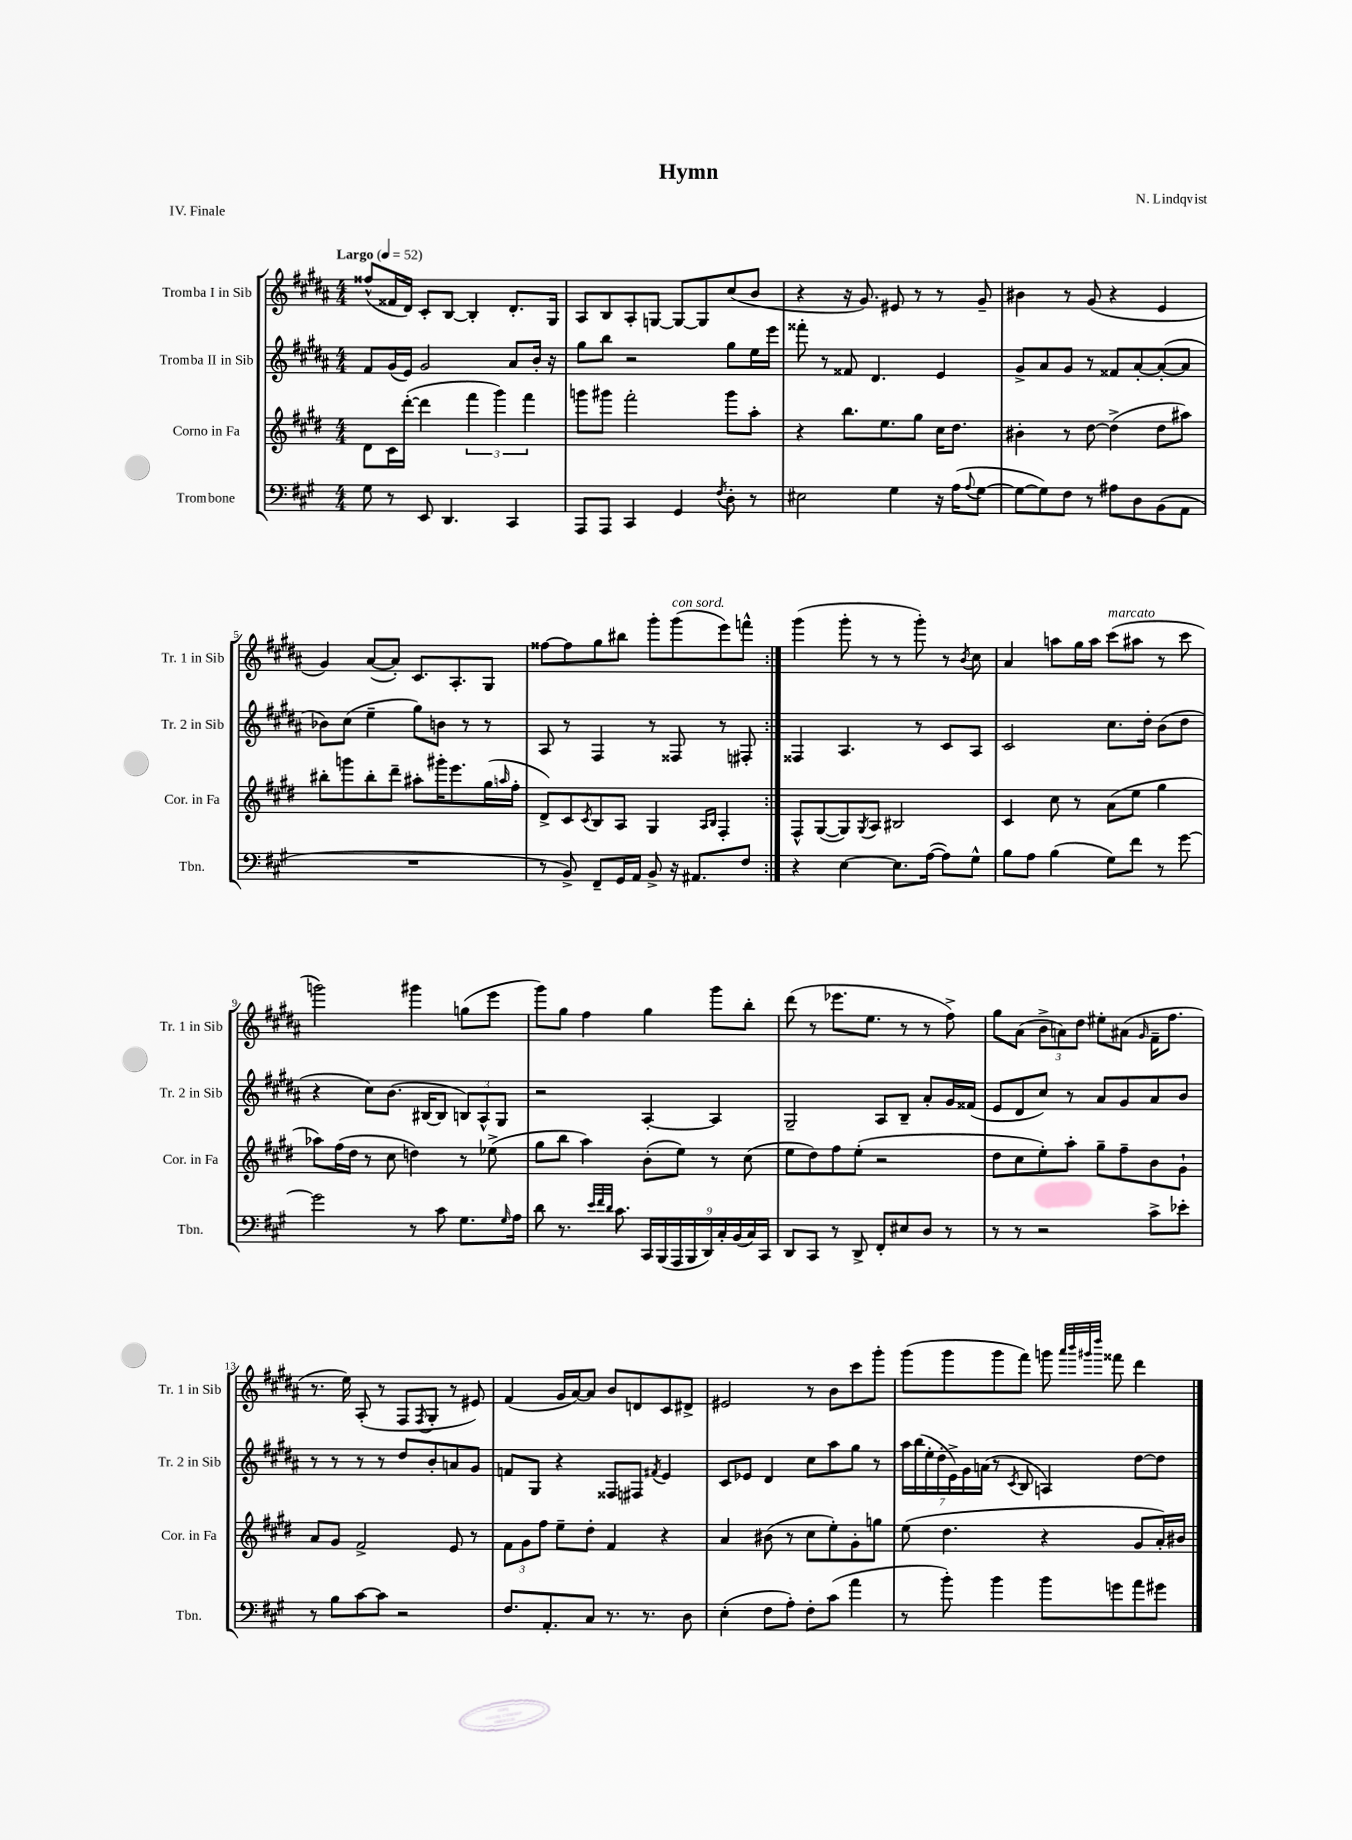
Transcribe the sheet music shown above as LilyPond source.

\header { title = "Hymn" composer = "N. Lindqvist" piece = "IV. Finale" }
<<
\new StaffGroup <<
\new Staff = "s0" \with { instrumentName = "Tromba I in Sib" shortInstrumentName = "Tr. 1 in Sib" } {
    \clef treble \key b \major \numericTimeSignature \time 4/4 \tempo "Largo" 4 = 52
    \repeat volta 2 { fisis''8-^( fisis'16 dis'16) cis'8-. b8~ b4-. dis'8.-. gis16 |
    ais8 b8 ais8-. g8~ g8~ g8 cis''8( b'8 |
    r4 r16 gis'8.) eis'8 r8 r8 gis'8-- |
    bis'4 r8 gis'8( r4 e'4 |
    gis'4) ais'8~( ais'8-.) cis'8. ais8.-. gis8 |
    fisis''8~ fisis''8 gis''8 bis''8 gis'''8-. gis'''8^\markup { \italic "con sord." }( e'''8) f'''8-^ | }
    gis'''4( gis'''8-. r8 r8 gis'''8-.) r8 \acciaccatura { b'8 } cis''8 |
    ais'4 a''8 gis''16 a''16 cis'''8^\markup { \italic "marcato" }( ais''8 r8 cis'''8 |
    g'''2) gis'''4 g''8( e'''8 |
    gis'''8) gis''8 fis''4 gis''4 gis'''8 b''8-. |
    dis'''8( r8 ees'''8. e''8. r8 r8 fis''8->) |
    gis''8 ais'8( \tuplet 3/2 { b'8-> a'8) dis''8 } eis''8-. ais'8( \grace { gis'16 } fis'16-- fis''8. |
    r8. e''16) ais8-.( r8 fis8 \acciaccatura { fis8 } gis8-. r8 eis'8) |
    fis'4( gis'16 ais'16~) ais'8 b'8 d'8 cis'8 dis'8-> |
    eis'2 r8 b'8 cis'''8 gis'''8-. |
    gis'''8( gis'''8 gis'''8 fis'''8) g'''8 \grace { ais'''32 b'''32 gis'''32 dis''''32 } fisis'''8 dis'''4 \bar "|." |
}
\new Staff = "s1" \with { instrumentName = "Tromba II in Sib" shortInstrumentName = "Tr. 2 in Sib" } {
    \clef treble \key b \major \numericTimeSignature \time 4/4
    \repeat volta 2 { fis'8 gis'16( e'16) gis'2 ais'8 b'16-. r16 |
    gis''8 b''8 r2 gis''8 e''16 e'''16 |
    fisis'''8-. r8 fisis'8 dis'4. e'4 |
    gis'8-> ais'8 gis'8 r8 fisis'8 ais'8~-. ais'8~-.( ais'8 |
    bes'8) cis''8( e''4-- gis''8) b'8 r8 r8 |
    ais8 r8 fis4 r8 fisis8 r8 fis8-. | }
    fisis4 ais4. r8 cis'8 ais8 |
    cis'2 cis''8. dis''16-. b'8( dis''8 |
    r4 cis''8) b'8.( bis16~ bis8 \tuplet 3/2 { b8) ais8-^ gis8 } |
    r2 ais4~-. ais4 |
    gis2-- ais8 b8-- ais'8-. gis'16 fisis'16( |
    e'8 dis'8 cis''8) r8 ais'8 gis'8 ais'8 b'8 |
    r8 r8 r8 r8 dis''8 b'8-. a'8 gis'8 |
    f'8 gis8 r4 fisis8 fis8 \acciaccatura { fis'8 } e'4 |
    cis'8 ees'8 dis'4 cis''8 ais''8 gis''8 r8 |
    \tuplet 7/4 { ais''16 b''16( e''16-. dis''16-. e'16->) gis'16 a'16( } r8 \acciaccatura { cis'8 } b8 a4) dis''8~ dis''8 \bar "|." |
}
\new Staff = "s2" \with { instrumentName = "Corno in Fa" shortInstrumentName = "Cor. in Fa" } {
    \clef treble \key e \major \numericTimeSignature \time 4/4
    \repeat volta 2 { dis'8 cis'16 dis'''16~-.( dis'''4 \tuplet 3/2 { fis'''4 gis'''4) fis'''4 } |
    g'''8 gis'''8 fis'''2-. gis'''8 a''8-. |
    r4 b''8. e''8. gis''8 cis''16 dis''8. |
    bis'4-. r8 dis''8~ dis''4->( dis''8 ais''8) |
    bis''8-. g'''8 bis''8-. dis'''8-- ais''8-. gis'''16-. e'''8. gis''16( \grace { a''16 } fis''16-. |
    dis'8->) cis'8 \acciaccatura { cis'8 } b8 a8 gis4 \grace { a16 b16 } fis4-. | }
    fis8-^ gis8~( gis8) \acciaccatura { gis8 } a8 bis2 |
    cis'4 cis''8 r8 a'8( e''8 gis''4 |
    aes''8) fis''16( dis''16 r8 cis''8 d''4) r8 ees''8->( |
    gis''8 b''8 a''4) b'8-.( e''8) r8 cis''8( |
    e''8 dis''8) fis''8 e''8-.( r2 |
    dis''8 cis''8 e''8-.) a''8-. gis''8-- fis''8-- b'8 gis'8-! |
    a'8 gis'8 fis'2-> e'8 r8 |
    \tuplet 3/2 { fis'8 gis'8 fis''8 } e''8-- dis''8-. fis'4 r4 |
    a'4 bis'8( r8 cis''8 e''8-.) gis'8-. g''8 |
    e''8( dis''4. r4 gis'8 a'16-.) bis'16 \bar "|." |
}
\new Staff = "s3" \with { instrumentName = "Trombone" shortInstrumentName = "Tbn." } {
    \clef bass \key a \major \numericTimeSignature \time 4/4
    \repeat volta 2 { gis8 r8 e,8 d,4. cis,4 |
    a,,8 a,,8 cis,4 gis,4 \acciaccatura { fis8 } d8-. r8 |
    eis2 gis4 r16 a16( \appoggiatura { a8 } gis8~ |
    gis8~ gis8) fis8 r8 ais8 d8 b,8( a,8 |
    R1 |
    r8 b,8->) fis,8-- gis,16 a,16 b,8-> r16 ais,8. fis8 | }
    r4 e4~ e8. a16~( a8) gis8-^ |
    b8 a8 b4( gis8) fis'8 r8 gis'8~ |
    gis'2 r8 cis'8 gis8. \grace { gis16 } a16 |
    d'8 r8. \grace { e'32 fis'32 d'32 } cis'8. \tuplet 9/8 { cis,16 b,,16( a,,16 b,,16 d,16) cis16-. b,16( cis16) cis,16 } |
    d,8 cis,8 r8 d,8-> fis,8-. eis8 d8 r8 |
    r8 r8 r2 cis'8-> ees'8-. |
    r8 b8 cis'8~ cis'8 r2 |
    fis8. a,8.-. cis8 r8. r8. d8 |
    e4-.( fis8 a8-.) fis8-. cis'8( a'4 |
    r8 b'8-.) b'4 b'8 g'8 a'8 gis'8 \bar "|." |
}
>>
>>
